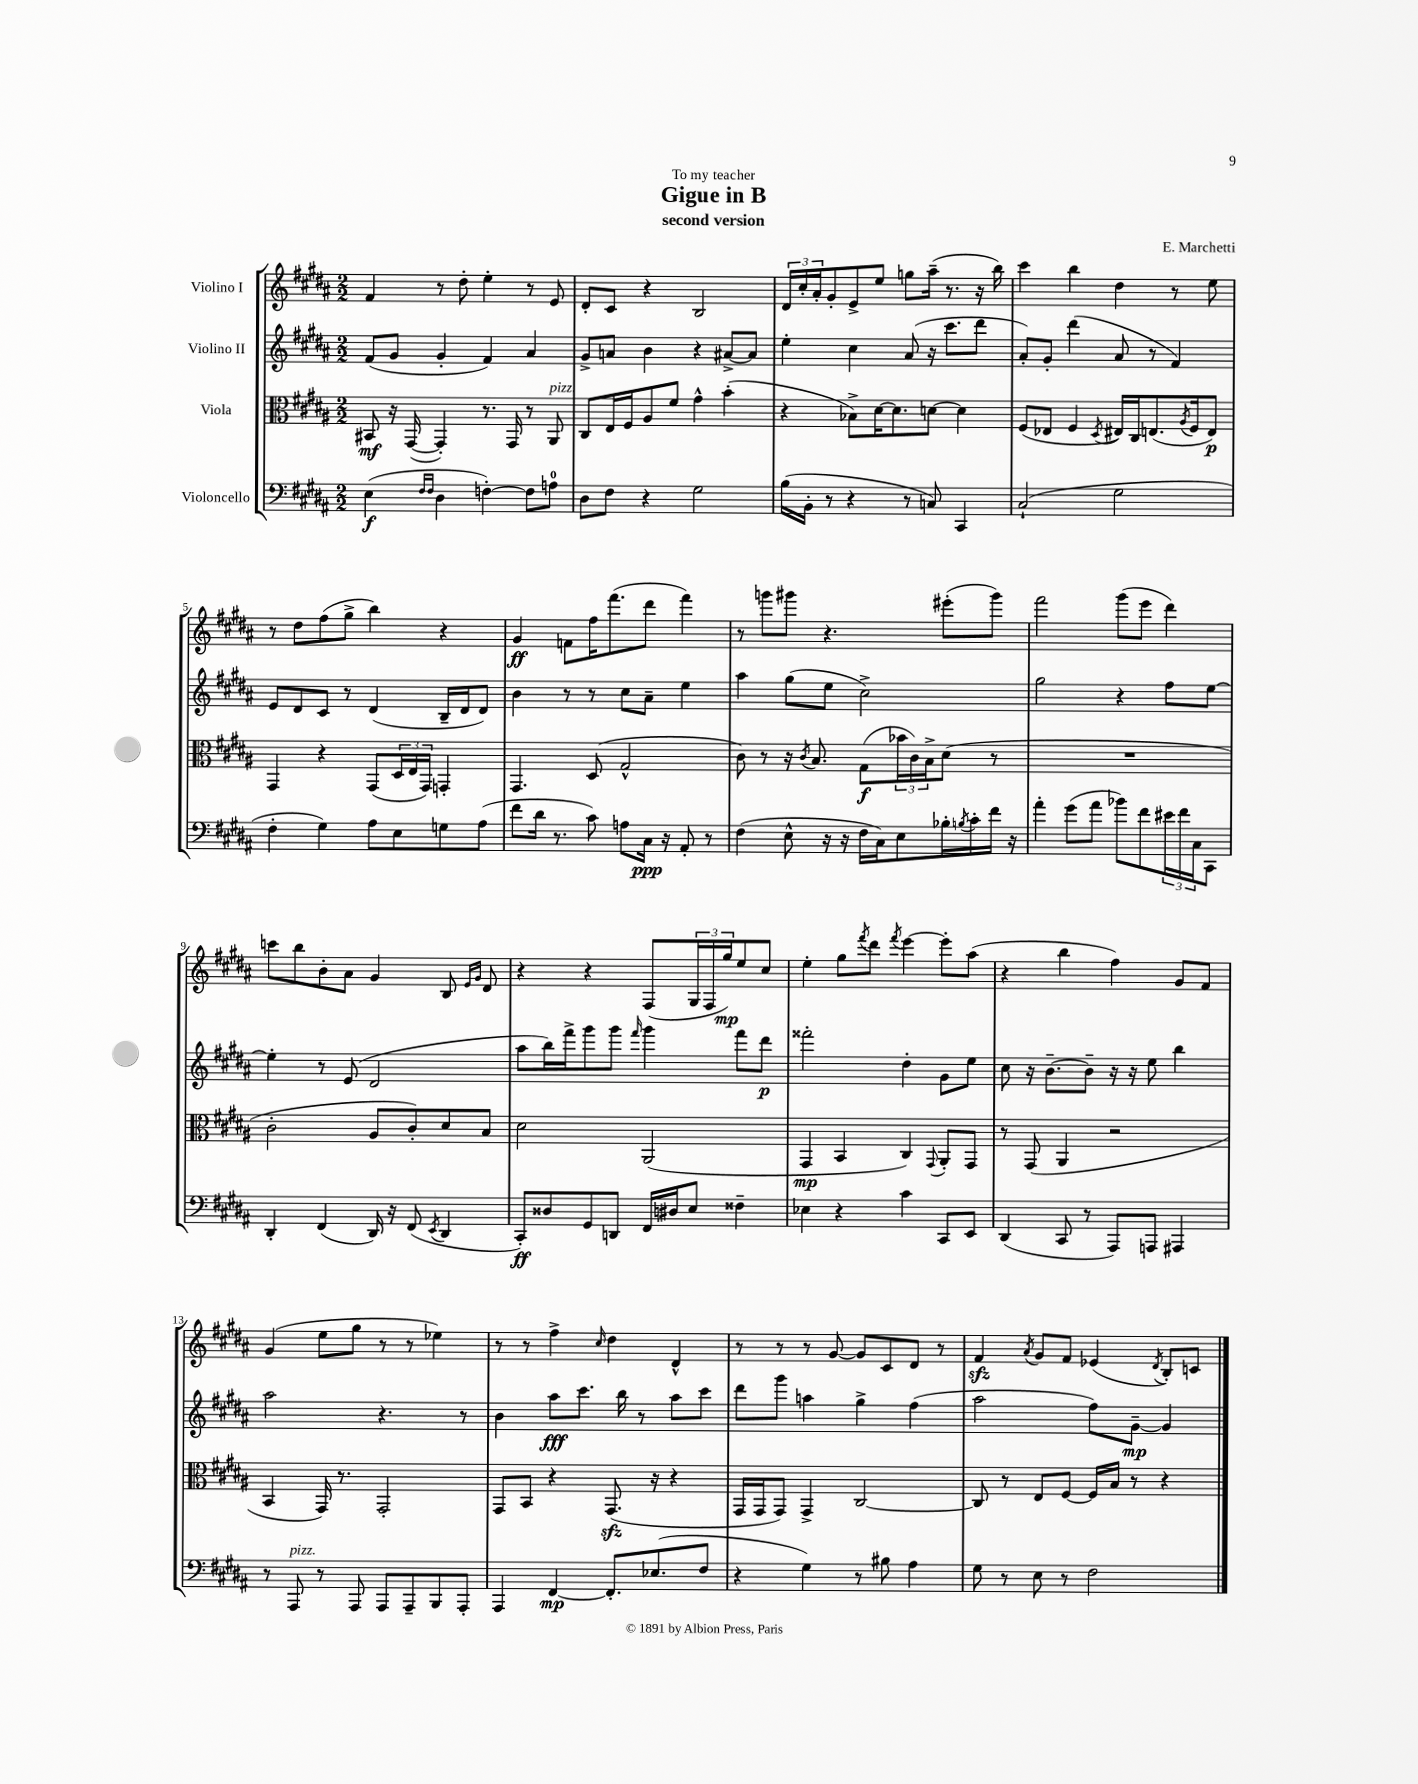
\header { title = "Gigue in B" composer = "E. Marchetti" subtitle = "second version" dedication = "To my teacher" }
<<
\new StaffGroup <<
\new Staff = "s0" \with { instrumentName = "Violino I" } {
    \clef treble \key b \major \numericTimeSignature \time 2/2
    fis'4 r8 dis''8-. e''4-. r8 e'8 |
    dis'8-. cis'8 r4 b2 |
    \tuplet 3/2 { dis'16 cis''16-. ais'16-. } gis'8-. e'8-> e''8 g''8 ais''16--( r8. r16 b''16) |
    cis'''4 b''4 dis''4 r8 e''8 |
    r8 dis''8 fis''8( gis''8-> b''4) r4 |
    gis'4\ff f'8 fis''16 fis'''8.( dis'''8 fis'''4) |
    r8 g'''8 gis'''8 r4. eis'''8-.( gis'''8) |
    fis'''2 gis'''8( e'''8 dis'''4) |
    c'''8 b''8 b'8-. ais'8 gis'4 b8 \grace { e'16 gis'16 } dis'8 |
    r4 r4 fis8( \tuplet 3/2 { gis16 fis16 gis''16\mp) } e''8 cis''8 |
    e''4-. gis''8 \acciaccatura { fis'''8 } dis'''8 \acciaccatura { fis'''8 } e'''4~ e'''8-. ais''8( |
    r4 b''4 fis''4) gis'8 fis'8 |
    gis'4( e''8 gis''8 r8 r8 ees''4) |
    r8 r8 fis''4-> \grace { cis''16 } dis''4 dis'4-^ |
    r8 r8 r8 gis'8~ gis'8 cis'8 dis'8 r8 |
    fis'4\sfz \acciaccatura { ais'8 } gis'8 fis'8 ees'4( \acciaccatura { dis'8 } b8-.) c'8 \bar "|." |
}
\new Staff = "s1" \with { instrumentName = "Violino II" } {
    \clef treble \key b \major \numericTimeSignature \time 2/2
    fis'8( gis'8 gis'4-. fis'4) ais'4 |
    gis'8-> a'8 b'4 r4 ais'8~-> ais'8 |
    e''4-. cis''4 ais'8( r16 cis'''8. dis'''8 |
    ais'8-.) gis'8-. dis'''4( ais'8 r8 fis'4) |
    e'8 dis'8 cis'8 r8 dis'4( b16-- dis'16 dis'8) |
    b'4 r8 r8 cis''8 ais'8-- e''4 |
    ais''4 gis''8( e''8 cis''2->) |
    gis''2 r4 fis''8 e''8~ |
    e''4-. r8 e'8( dis'2 |
    ais''8 b''16) fis'''16-> gis'''8 gis'''8 \grace { fis'''16 } gis'''4 fis'''8 dis'''8\p |
    fisis'''2-. dis''4-. gis'8 e''8 |
    cis''8 r16 b'8.~-- b'8-- r16 r16 e''8 b''4 |
    ais''2 r4. r8 |
    b'4 ais''8\fff cis'''8. b''16 r8 ais''8 cis'''8 |
    dis'''8 gis'''8 a''4 gis''4-> fis''4( |
    ais''2 fis''8) gis'8~--\mp gis'4 \bar "|." |
}
\new Staff = "s2" \with { instrumentName = "Viola" } {
    \clef alto \key b \major \numericTimeSignature \time 2/2
    bis,8\mf r16 gis,16~( gis,4-.) r8. gis,16 r8 ais,8^\markup { \italic "pizz." } |
    cis8 e16 fis16 ais8 fis'8 gis'4-^ b'4-.( |
    r4 bes8->) dis'16~ dis'8. d'8~ d'4 |
    fis8( ees8 fis4 \acciaccatura { dis8 } eis16) cis16 e8.( \acciaccatura { ais8 } fis16 e8\p) |
    gis,4 r4 gis,8( \tuplet 3/2 { dis16 e16 gis,16) } g,4-. |
    gis,4. dis8( gis2-^ |
    cis'8) r8 r16 \acciaccatura { cis'8 } b8. gis8\f( \tuplet 3/2 { bes'16 cis'16) b16-> } dis'8( r8 |
    R1 |
    cis'2-. ais8 cis'8-.) dis'8 b8 |
    dis'2 ais,2( |
    gis,4\mp b,4 cis4) \appoggiatura { gis,8 } ais,8-. gis,8 |
    r8 gis,8( ais,4 r2 |
    b,4 gis,16) r8. gis,2-. |
    gis,8 b,8 r4 gis,8.\sfz( r16 r4 |
    gis,16 gis,16 gis,8) gis,4-> cis2~ |
    cis8 r8 e8 fis8~ fis16 b16 r8 r4 \bar "|." |
}
\new Staff = "s3" \with { instrumentName = "Violoncello" } {
    \clef bass \key b \major \numericTimeSignature \time 2/2
    e4\f( \grace { fis16 fis16 } dis4 f4~-.) f8 a8-0 |
    dis8 fis8 r4 gis2 |
    b16( b,16-. r8 r4 r8 c8) cis,4 |
    cis2-!( gis2 |
    fis4-. gis4) ais8 e8 g8 ais8( |
    fis'8 dis'16 r8. cis'8) a8 cis16\ppp r16 ais,8-. r8 |
    fis4( e8-^ r16 r16 fis16 cis16) e8 bes16-. \acciaccatura { b8 } cis'16-. fis'16 r16 |
    ais'4-. gis'8( ais'8 bes'8) fis'8 \tuplet 3/2 { eis'16 fis'16 cis16 } cis,8 |
    dis,4-. fis,4( dis,16) r16 fis,8( \acciaccatura { e,8 } dis,4 |
    cis,8-.\ff) disis8 gis,8 d,8 fis,16 dis16 e8 fisis4-- |
    ees4 r4 cis'4 cis,8 e,8 |
    dis,4( cis,8 r8 ais,,8) a,,8 ais,,4 |
    r8 ais,,8^\markup { \italic "pizz." } r8 ais,,8 ais,,8 ais,,8-- b,,8 ais,,8-. |
    ais,,4 fis,4~\mp fis,8.-. ees8.( fis8 |
    r4 gis4) r8 bis8 ais4 |
    gis8 r8 e8 r8 fis2 \bar "|." |
}
>>
>>
